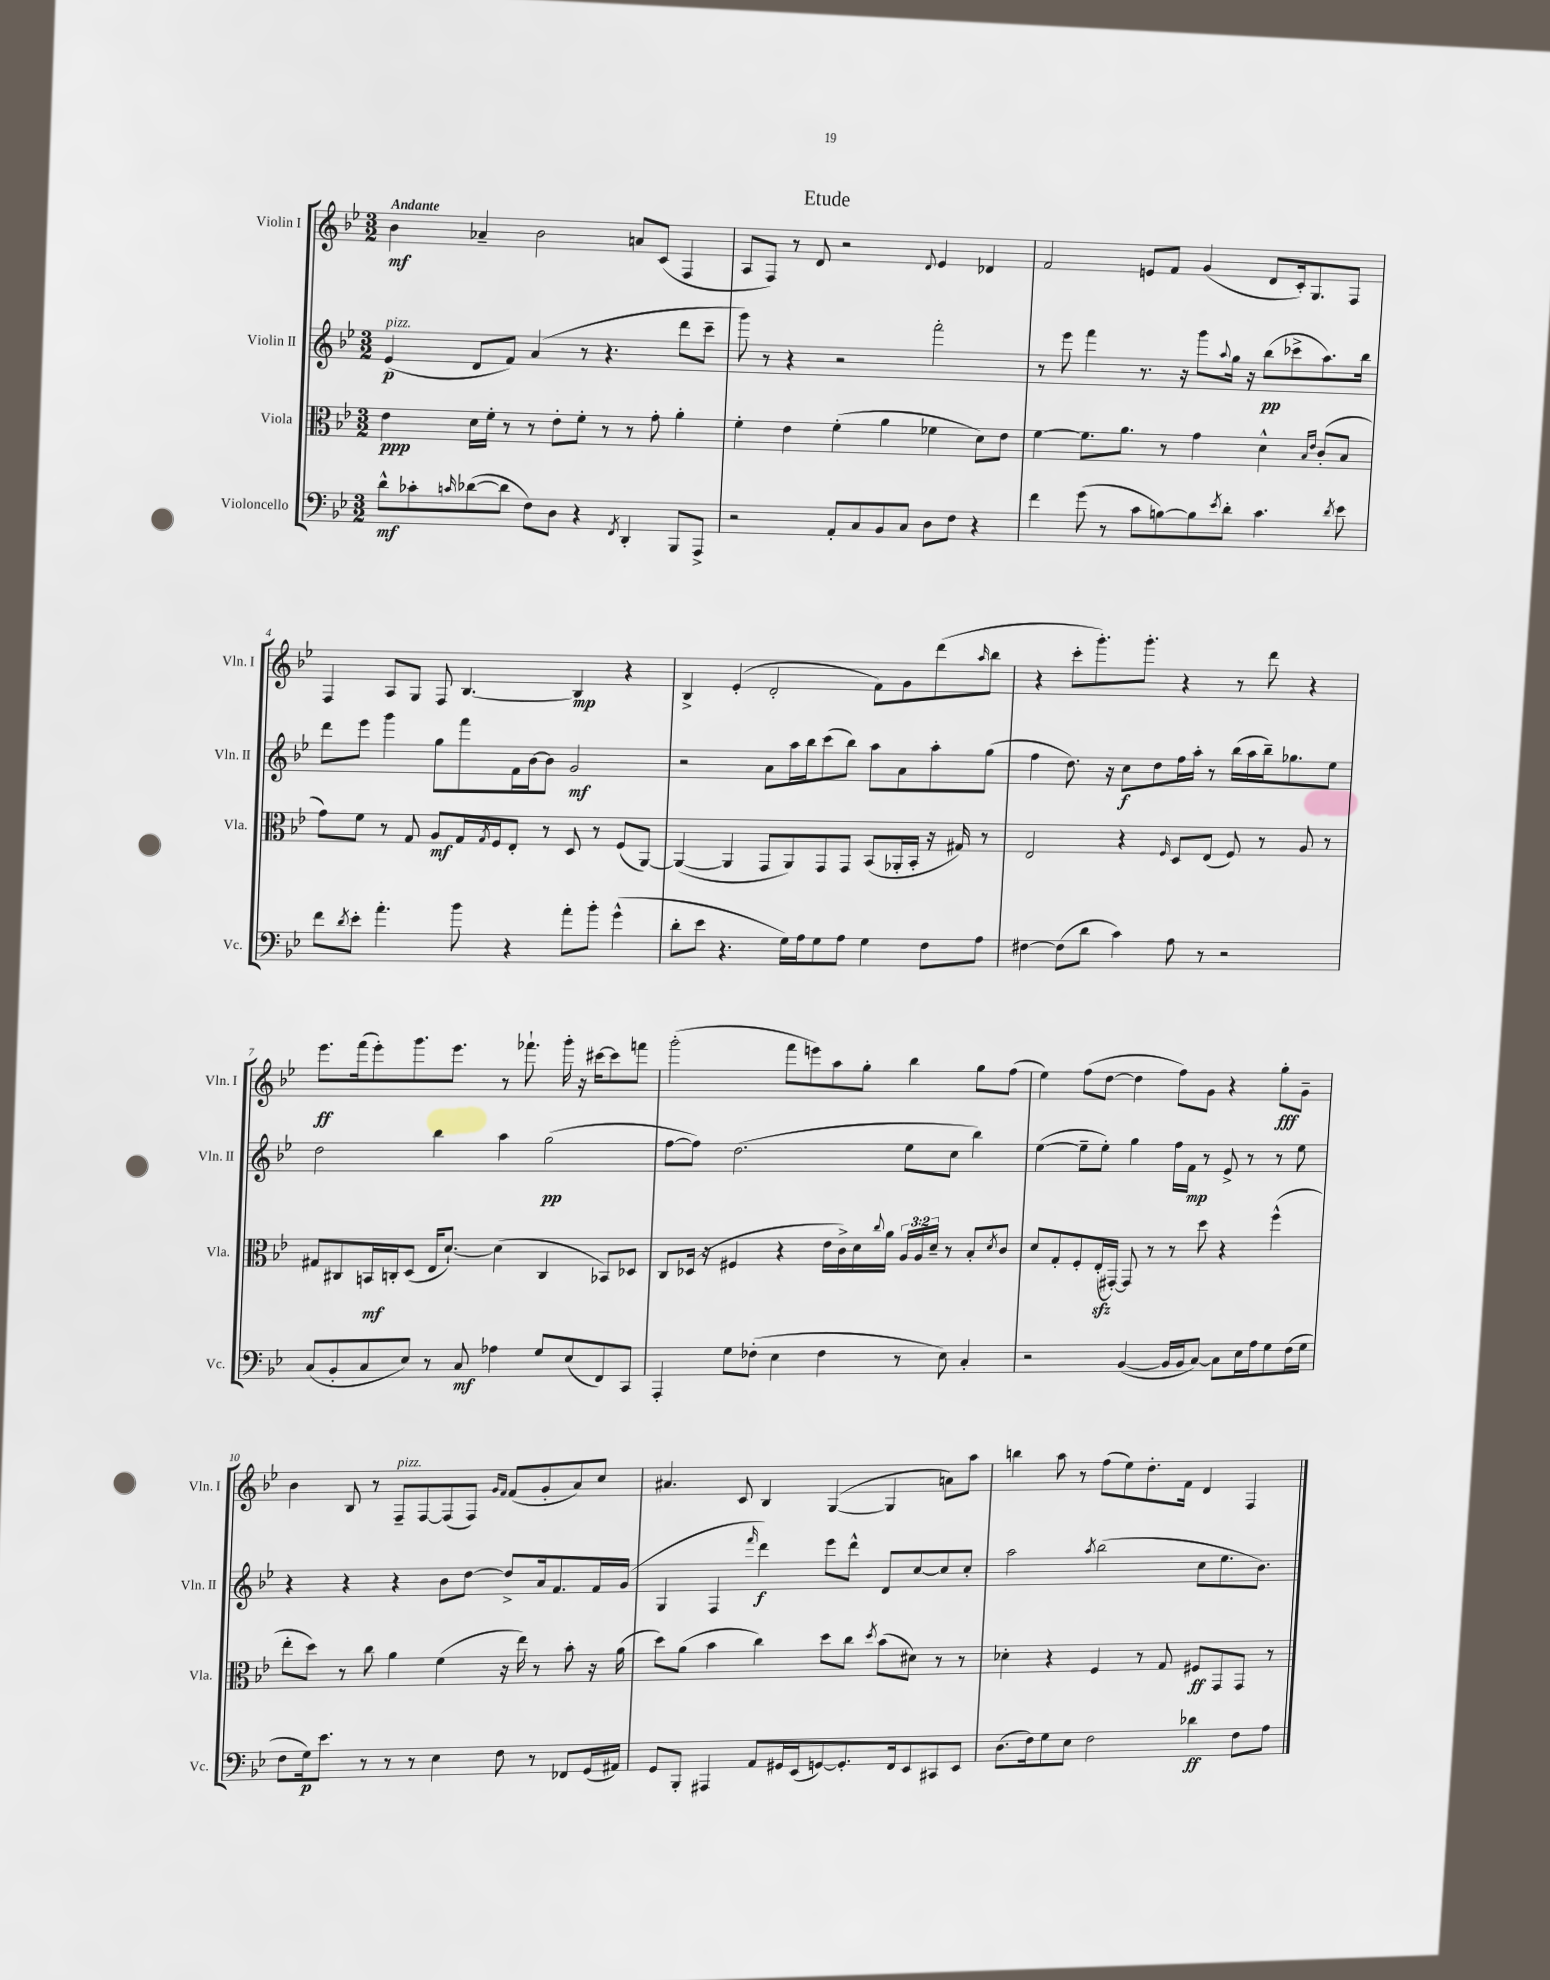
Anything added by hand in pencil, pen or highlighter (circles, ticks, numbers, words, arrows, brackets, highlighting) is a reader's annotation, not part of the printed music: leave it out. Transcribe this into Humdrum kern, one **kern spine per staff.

**kern	**kern	**kern	**kern
*staff4	*staff3	*staff2	*staff1
*clefF4	*clefC3	*clefG2	*clefG2
*k[b-e-]	*k[b-e-]	*k[b-e-]	*k[b-e-]
*M3/2	*M3/2	*M3/2	*M3/2
8d^^\L	4e-\	(4e-/	4b-\
8c-'\	.	.	.
16qqc/	.	.	.
([8d-\	16d\LL	8d/L	4a-~/
.	16f'\JJ	.	.
8d-\]J	8r	8f/J)	.
8F\L)	8r	(4a/	2b-\
8D\J	8e-'\L	.	.
4r	8f'\J	8r	.
.	8r	4.r	.
8qFF/	.	.	.
4DD'/	8r	.	8a/L
.	8g'\	.	(8c/J
8BBB-/L	4a'\	8ddd\L	4F/
8AAA^/J	.	8ccc~\J	.
=	=	=	=
2r	4f'\	8ggg\)	8A/L
.	.	8r	8F/J)
.	4e-\	4r	8r
.	.	.	8d/
8AA'/L	(4f'\	2r	2r
8C/	.	.	.
8BB-/	4a\	.	.
8C/J	.	.	.
.	.	.	8qqd/
8D\L	4f-\	2fff'\	4e-/
8F\J	.	.	.
4r	8d\L)	.	4d-/
.	8e-\J	.	.
=	=	=	=
4f\	[4f\	8r	2f/
.	.	8eee-\	.
(8g\	8.f\]L	4fff\	.
8r	.	.	.
.	8.a\J	.	.
8c\L	.	8.r	8e/L
[8B\)	8r	.	8f/J
.	.	16r	.
8B\]	4g\	8ggg\L	(4g/
8qe-/	.	8qqaa/	.
8d'\J	.	16gg\Jk	.
.	.	16r	.
4.c\	4d^^\	(8bb-\L	8d/L
.	.	8ccc-^\	16c'/k)
.	.	.	8.G/
.	16qqB-/LL	.	.
.	16qqe-/JJ	.	.
.	(8c'/L	8.aa\)	.
8qd/	.	.	.
8e-\	8B-/J	.	8F/J
.	.	16bb-\Jk	.
=	=	=	=
8f\L	8g\L)	8ddd\L	4F/
8qd/	.	.	.
8e-'\J	8f\J	8eee-\J	.
4.a'\	8r	4ggg\	8A/L
.	8G/	.	8G/J
.	8A/L	8gg\L	8F/
8b-\	16G/L	8fff\	[4.B-/
.	8qG/	.	.
.	16F/J	.	.
4r	8E-'/J	16f\L	.
.	.	[16b-\J	.
.	8r	8b-\]J	.
8a'\L	8D/	2g/	4B-/]
8b-'\J	8r	.	.
(4g^^\	(8F/L	.	4r
.	[8AA/J)	.	.
=	=	=	=
8d'\L	(4AA/_	2r	4B-^/
8e-\J	.	.	.
4.r	4AA/]	.	(4e-'/
.	8GG/L	8a\L	2d'/
16G\LL)	8AA/)	16aa\L	.
16A\J	.	16bb-\J	.
8G\	8GG/	(8ccc\	.
8A\J	8GG/J	8bb-\J)	.
4G\	(8BB-/L	8aa\L	8f\L)
.	16AA-'/L	8a\	8g\
.	16BB-'/JJ	.	.
8F\L	16r	8aa'\	(8ddd\
.	16G#/)	.	.
.	.	.	16qqaa/
8A\J	8r	(8gg\J	8bb-\J
=	=	=	=
[4F#\	2E-/	4ff\	4r
(8F#\]L	.	8.dd\)	8ccc'\L
8d\J	.	.	8.ggg'\)
.	.	16r	.
4c\)	4r	8cc\L	.
.	.	.	8.ggg'\J
.	.	8dd\	.
.	16qqF/	.	.
8A\	8D/L	16ff\L	4r
.	.	16aa'\JJ	.
8r	(8E-/J	8r	.
2r	8F/)	(16bb-\LL	8r
.	.	16aa\	.
.	8r	16bb-~\J)	8ddd\
.	.	8.gg-\	.
.	8A/	.	4r
.	8r	8ee-\J	.
=	=	=	=
(8C/L	8G#/L	2dd\	8.eee-\L
8BB-'/	8C#/	.	.
.	.	.	(16fff\k
8C/	16BB/L	.	8eee-'\)
.	16C'/J	.	.
8E-/J)	(8D/J	.	8.ggg\
8r	16E-/LK	4bb-\	.
.	[8.d`/J)	.	8.eee-\J
8C/	.	.	.
4A-\	(4d\]	4aa\	8r
.	.	.	8.fff-`\
8G/L	4C/	(2gg\	.
.	.	.	16ggg'\
(8E-/	.	.	16r
.	.	.	[16ccc#\LK
8FF/)	8BB-/L)	.	8ccc#\]
8CC/J	8D-/J	.	8fff\J
=	=	=	=
4AAA'/	8C/L	[8ff\L	(2ggg'\
.	(16D-/Jk	8ff\]J)	.
.	16r	.	.
8G\L	4F#/	(2.dd\	.
(8F-'\J	.	.	.
4E-\	4r	.	8fff\L
.	.	.	8eee\)
4F-\	16e-\LL	.	8aa\
.	16c^\)	.	.
.	16d\	.	8gg'\J
.	8qqcc/	.	.
.	16a\JJ	.	.
8r	24A/LL	8ee-\L	4bb-\
.	24A/	.	.
.	24d~/JJ	.	.
8E-\)	8r	8cc\J	.
4C'/	8B-'/L	4bb-\)	8gg\L
.	8qd/	.	.
.	8c/J	.	(8ff\J
=	=	=	=
2r	8d/L	([4ee-\	4ee-\)
.	8G'/	.	.
.	8F'/	8ee-~\]L	(8ff\L
.	(16E-'/L	8ee-'\J)	[8dd\J
.	[16GG#'/JJ)	.	.
([4BB-/	8GG#/]	4gg\	4dd\]
.	8r	.	.
16BB-/]LL	8r	16ff\LL	8ff\L)
16BB-/J	.	16f\JJ	.
[8C/J)	8dd\	8r	8g\J
8C\]L	4r	8e-^/	4r
16E-\L	.	8r	.
16A\J	.	.	.
8G\	(4ff^^\	8r	8gg'\L
(16F\L	.	8ee-\	8g~\J
16G\JJ	.	.	.
=	=	=	=
8F\L	8ee-'\L	4r	4b-\
16G\k)	8dd\J)	.	.
8.e-\J	.	.	.
.	8r	4r	8B-/
8r	8cc\	.	8r
8r	4a\	4r	8F~/L
8r	.	.	[8F/
4E-\	(4f\	8b-\L	(8F/]
.	.	[8dd\J	8F/J)
.	.	.	16qqg/LL
.	.	.	16qqf/JJ
8F\	16r	8dd^/]L	(8f/L
.	16ee-\)	.	.
8r	8r	16a/k	8g'/
.	.	8.f/	.
8FF-/L	8b-'\	.	8a/)
(16GG/L	16r	16f/L	8cc/J
16AA#/JJ)	(16a\	(16g/JJ	.
=	=	=	=
8GG/L	8dd\L)	4G/	4.a#/
8BBB-'/J	(8a\J	.	.
4AAA#/	4b-\	4F/	.
.	.	.	8c/
.	.	16qqfff/	.
8AA/L	4cc\)	4ddd\)	4B-/
16GG#/L	.	.	.
(16EE-/J	.	.	.
[8GG/)	8dd\L	8eee-\L	([4G/
8.GG'/]	8cc\J	8ddd^^\J	.
.	8qdd/	.	.
.	(8b-\L	8d/L	4G/]
16FF/k	.	.	.
8EE-/	8d#\J)	[8cc/	.
8CC#/	8r	8cc/]	8a\L)
8EE-/J	8r	8cc'/J	8aa\J
=	=	=	=
(8.D\L	4d-'\	2aa\	4bb\
16F\k)	.	.	.
8G\	4r	.	8aa\
8E-\J	.	.	8r
.	.	8qaa/	.
2F\	4F/	(2bb-\	(8ff\L
.	.	.	8ee-\)
.	8r	.	8.dd'\
.	8G/	.	.
.	.	.	16f\Jk
4d-\	8F#/L	8cc\L	4d/
.	8GG/	8.ee-\	.
8F\L	8GG/J	.	4F/
.	.	8.b-\J)	.
8A\J	8r	.	.
==	==	==	==
*-	*-	*-	*-
